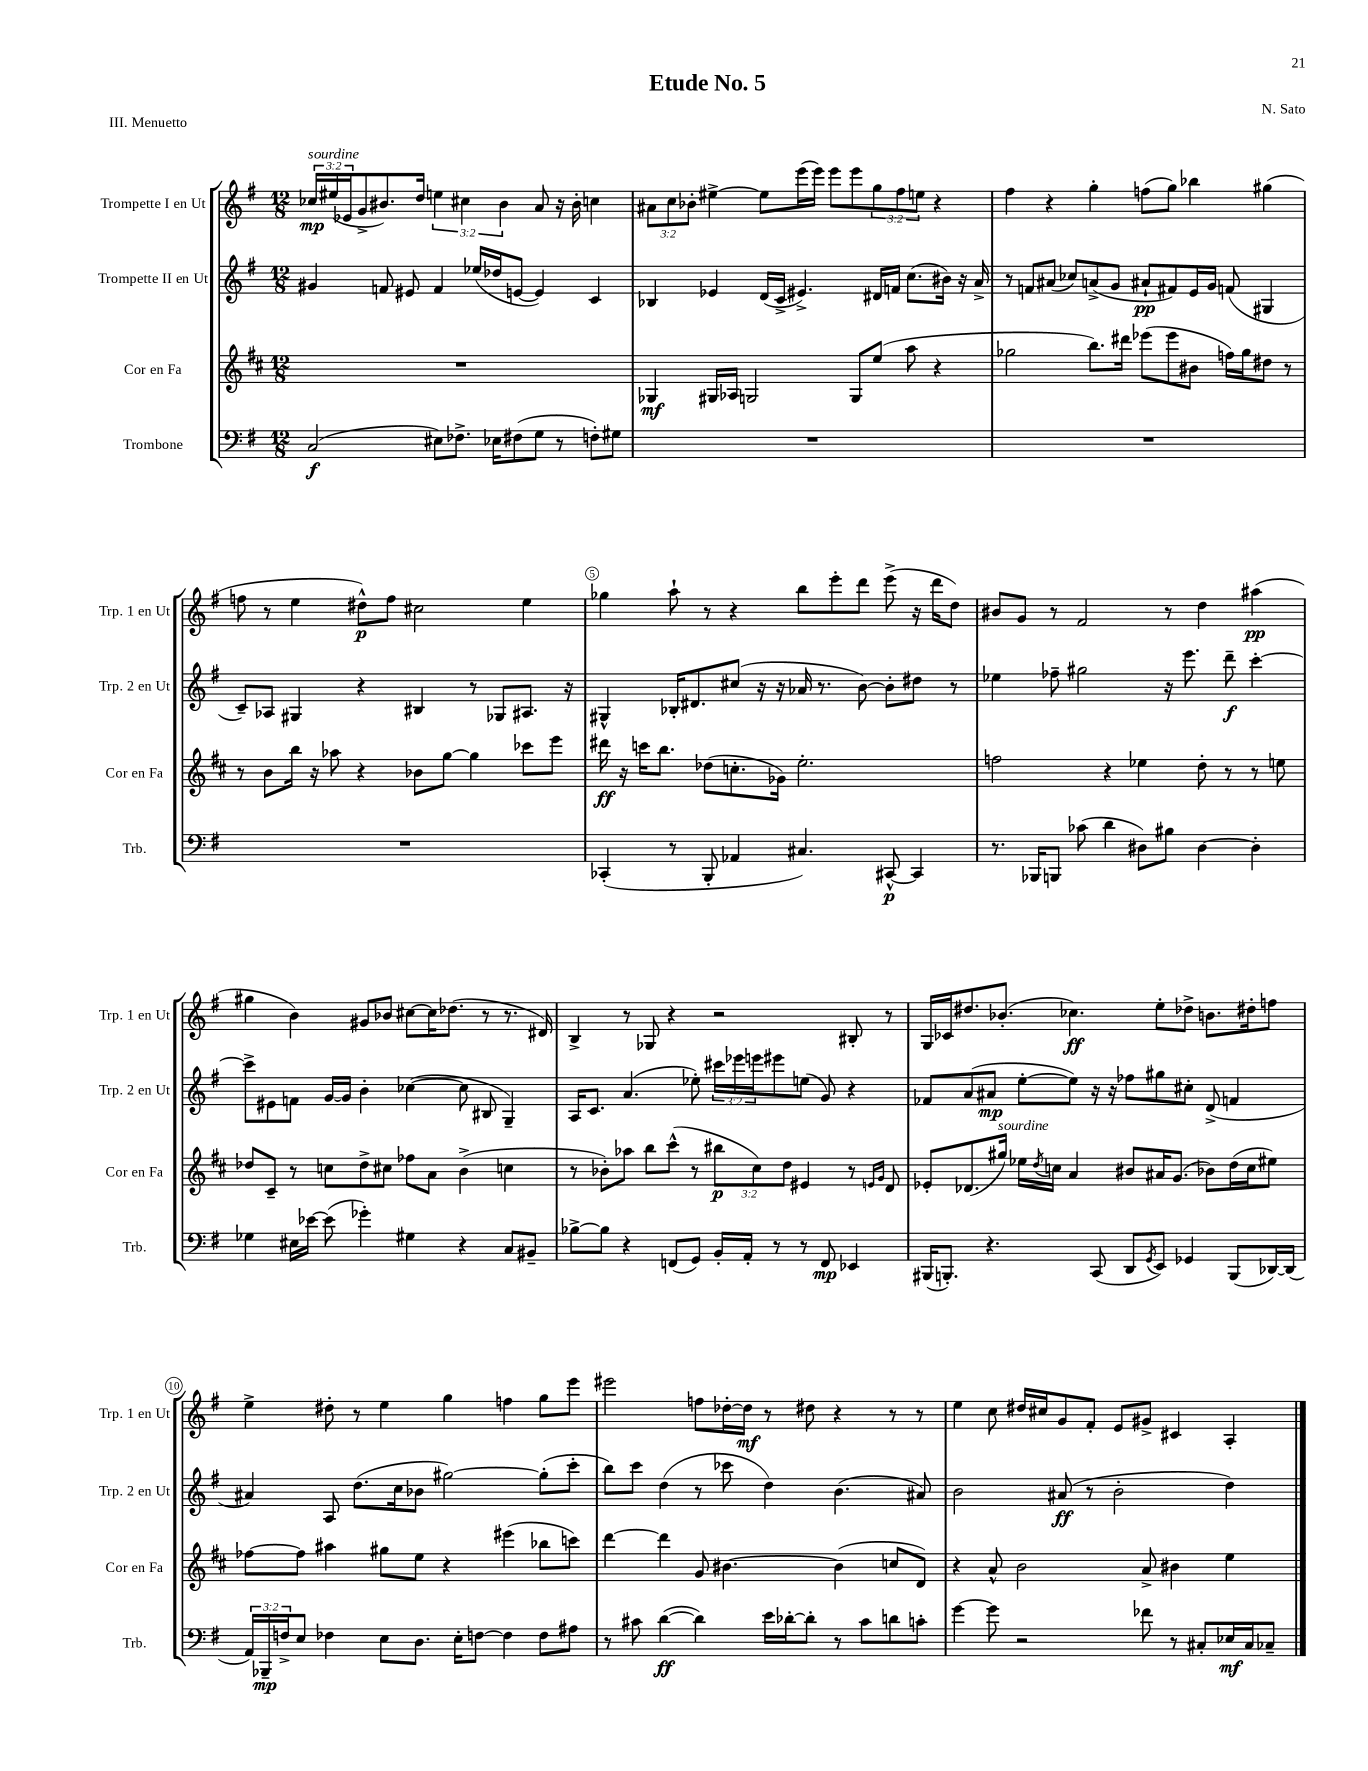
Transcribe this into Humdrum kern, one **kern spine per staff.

**kern	**dynam	**kern	**dynam	**kern	**dynam	**kern	**dynam
*part4	*part4	*part3	*part3	*part2	*part2	*part1	*part1
*staff4	*staff4	*staff3	*staff3	*staff2	*staff2	*staff1	*staff1
*I"Trombone	*	*I"Cor en Fa	*	*I"Trompette II en Ut	*	*I"Trompette I en Ut	*
*I'Trb.	*	*I'Cor en Fa	*	*I'Trp. 2 en Ut	*	*I'Trp. 1 en Ut	*
*clefF4	*	*clefG2	*	*clefG2	*	*clefG2	*
*k[f#]	*	*k[f#c#]	*	*k[f#]	*	*k[f#]	*
*M12/8	*	*M12/8	*	*M12/8	*	*M12/8	*
=1	=1	=1	=1	=1	=1	=1	=1
!	!	!	!	!	!	!LO:TX:a:i:t=sourdine	!
(2C/	f	1.r	.	4g#X/	.	24cc-X/LL	mp
.	.	.	.	.	.	(24ee#X/	.
.	.	.	.	.	.	24e-X/J	.
.	.	.	.	.	.	8g^/	.
.	.	.	.	8fn/	.	8.b#X/)	.
.	.	.	.	8e#X/	.	.	.
.	.	.	.	.	.	16dd/Jk	.
8E#X\L)	.	.	.	4f/	.	6een\	.
8.F-X^\J	.	.	.	.	.	.	.
.	.	.	.	.	.	6cc#X\	.
.	.	.	.	(16ee-X/LL	.	.	.
16E-X\KL	.	.	.	16dd-X/J	.	.	.
.	.	.	.	.	.	6b#\	.
(8F#X\	.	.	.	[8en/J	.	.	.
8G\J	.	.	.	4e/])	.	8a/	.
8r	.	.	.	.	.	16r	.
.	.	.	.	.	.	16b#'\	.
8Fn'\L)	.	.	.	4c/	.	4ccn\	.
8G#X\J	.	.	.	.	.	.	.
=2	=2	=2	=2	=2	=2	=2	=2
1.r	.	4G-X/	mf	4B-X/	.	12a#X\L	.
.	.	.	.	.	.	12cc\	.
.	.	.	.	.	.	12b-X'\J	.
.	.	16G#X/LL	.	4e-X/	.	[4ee#X^\	.
.	.	16A-X/JJ	.	.	.	.	.
.	.	2Gn/	.	.	.	.	.
.	.	.	.	(16d/LL	.	8ee#\L]	.
.	.	.	.	16c^/JJ	.	.	.
.	.	.	.	4.e#X^/)	.	(16eee\L	.
.	.	.	.	.	.	16eee\JJ)	.
.	.	.	.	.	.	8eee\L	.
.	.	8G/L	.	.	.	8eee\	.
.	.	(8ee/J	.	16d#X/LL	.	12gg\	.
.	.	.	.	16fn/JJ	.	.	.
.	.	.	.	.	.	12ff#\	.
.	.	8aa\	.	(8.cc\L	.	.	.
.	.	.	.	.	.	12een\J	.
.	.	4r	.	.	.	4r	.
.	.	.	.	16b#X\Jk)	.	.	.
.	.	.	.	16r	.	.	.
.	.	.	.	16a^/	.	.	.
=3	=3	=3	=3	=3	=3	=3	=3
1.r	.	2gg-X\	.	8r	.	4ff#\	.
.	.	.	.	8fn/L	.	.	.
.	.	.	.	(8a#X/J	.	4r	.
.	.	.	.	8cc-X/L)	.	.	.
.	.	8.bb\L)	.	(8an^/	.	4gg'\	.
.	.	.	.	8g/J	.	.	.
.	.	16ddd#X\Jk	.	.	.	.	.
.	.	(8eee-X\L	.	8a#X`/L	pp	(8ffn\L	.
.	.	8eee-\	.	8f#X/)	.	8gg\J)	.
.	.	8b#X\J	.	16e/L	.	4bb-X\	.
.	.	.	.	16g/JJ	.	.	.
.	.	16ffn\LL)	.	(8fn/	.	.	.
.	.	16gg-\J	.	.	.	.	.
.	.	8dd#X\J	.	4G#X/	.	(4gg#X\	.
.	.	8r	.	.	.	.	.
!!LO:LB:g=z
=4	=4	=4	=4	=4	=4	=4	=4
1.r	.	8r	.	8c~/L)	.	8ffn\	.
.	.	8b\L	.	8A-X/J	.	8r	.
.	.	16bb\Jk	.	4G#X/	.	4ee\	.
.	.	16r	.	.	.	.	.
.	.	8aa-X\	.	.	.	.	.
.	.	4r	.	4r	.	8dd#X^^\L)	p
.	.	.	.	.	.	8ff\J	.
.	.	8b-X\L	.	4B#X/	.	2cc#X\	.
.	.	[8gg\J	.	.	.	.	.
.	.	4gg\]	.	8r	.	.	.
.	.	.	.	8G-X/L	.	.	.
.	.	8ccc-X\L	.	8.A#X/J	.	4ee\	.
.	.	8eee\J	.	.	.	.	.
.	.	.	.	16r	.	.	.
=5	=5	=5	=5	=5	=5	=5	=5
(4CC-X'/	.	16ddd#X\	ff	4G#X^^/	.	4gg-X\	.
.	.	16r	.	.	.	.	.
.	.	16cccn\KL	.	.	.	.	.
.	.	8.bb\J	.	.	.	.	.
8r	.	.	.	16B-X'/KL	.	8aa`\	.
.	.	.	.	8.d#X/	.	.	.
8BBB'/	.	(8dd-X\L	.	.	.	8r	.
4AA-X/	.	8.ccn'\	.	(8cc#X/J	.	4r	.
.	.	.	.	16r	.	.	.
.	.	16g-X\Jk)	.	16r	.	.	.
4.C#X/)	.	2.ee'\	.	16a-X/	.	8bb\L	.
.	.	.	.	8.r	.	.	.
.	.	.	.	.	.	8eee'\	.
.	.	.	.	[8b\)	.	8ddd\J	.
[8CC#X^^/	p	.	.	8b'\L]	.	(8eee^\	.
4CC#/]	.	.	.	8dd#X\J	.	16r	.
.	.	.	.	.	.	16ddd\KL	.
.	.	.	.	8r	.	8dd\J)	.
=6	=6	=6	=6	=6	=6	=6	=6
8.r	.	2ffn\	.	4ee-X\	.	8b#X/L	.
.	.	.	.	.	.	8g/J	.
16BBB-X/KL	.	.	.	.	.	.	.
8BBBn/J	.	.	.	8ff-X~\	.	8r	.
(8c-X\	.	.	.	2gg#X\	.	2f#/	.
4d\	.	4r	.	.	.	.	.
8D#X\L)	.	4ee-X\	.	.	.	.	.
8B#X\J	.	.	.	16r	.	8r	.
.	.	.	.	8.eee\	.	.	.
[4D#\	.	8dd'\	.	.	.	4dd\	.
.	.	8r	.	8ddd~\	f	.	.
4D#'\]	.	8r	.	[4ccc'\	.	(4aa#X\	pp
.	.	8een\	.	.	.	.	.
!!LO:LB:g=z
=7	=7	=7	=7	=7	=7	=7	=7
4G-X\	.	8dd-X/L	.	8ccc^\L]	.	4gg#X\	.
.	.	8c#~/J	.	8e#X\	.	.	.
16E#X\LL	.	8r	.	8fn\J	.	4b\)	.
[16e-X\JJ	.	.	.	.	.	.	.
(8e-\]	.	8ccn\L	.	[16g/LL	.	.	.
.	.	.	.	16g/JJ]	.	.	.
4g-X'\)	.	8dd-^\	.	4b'\	.	8g#X/L	.
.	.	8cc#X\J	.	.	.	8b-X/J	.
4G#X\	.	8ff-X\L	.	([4cc-X\	.	[8cc#X\L	.
.	.	8a\J	.	.	.	16cc#\K]	.
.	.	.	.	.	.	(8.dd-X\J	.
4r	.	(4b^\	.	8cc-\]	.	.	.
.	.	.	.	8B#X/	.	8r	.
8C/L	.	4ccn\	.	4G~/)	.	8.r	.
8BB#X~/J	.	.	.	.	.	.	.
.	.	.	.	.	.	16d#X/)	.
=8	=8	=8	=8	=8	=8	=8	=8
[8B-X^\L	.	8r	.	16A/KL	.	4B^/	.
.	.	.	.	8.c/J	.	.	.
8B-\J]	.	8b-X'\L)	.	.	.	.	.
4r	.	8aa-X\J	.	(4.a/	.	8r	.
.	.	8bb\L	.	.	.	8G-X/	.
(8FFn/L	.	(8ccc#^^\J	.	.	.	4r	.
8GG/J)	.	8r	.	8ee-X'\)	.	.	.
16BB'/LL	.	12bb#X\L	p	24ccc#X\LL	.	2r	.
.	.	.	.	24eee-X\	.	.	.
16AA'/JJ	.	.	.	.	.	.	.
.	.	12cc#\)	.	24eeen\J	.	.	.
8r	.	.	.	8eee#X\	.	.	.
.	.	12dd\J	.	.	.	.	.
8r	.	4e#X/	.	(8een\J	.	.	.
8FF/	mp	.	.	8g/)	.	.	.
4EE-X/	.	8r	.	4r	.	8B#X'/	.
.	.	16qqen/LL	.	.	.	.	.
.	.	16qqg/JJ	.	.	.	.	.
.	.	8d/	.	.	.	8r	.
=9	=9	=9	=9	=9	=9	=9	=9
(16BBB#X/KL	.	8e-X'/L	.	8f-X/L	.	16G/LL	.
8.BBBn'/J)	.	.	.	.	.	16c-X/J	.
.	.	(8.d-X/	.	(8a/	.	8.dd#X/	.
4.r	.	.	.	8a#X/J	mp	.	.
!	!	!LO:TX:a:i:t=sourdine	!	!	!	!	!
.	.	16gg#X/Jk)	.	.	.	(8.b-X'/J	.
.	.	16ee-X\LL	.	[8ee'\L	.	.	.
.	.	8qdd/	.	.	.	.	.
.	.	16ccn\JJ	.	.	.	.	.
.	.	4a/	.	8ee\J])	.	4.cc-X\)	ff
(8CC/	.	.	.	16r	.	.	.
.	.	.	.	16r	.	.	.
8DD/L	.	8b#X/L	.	8ff-X\L	.	.	.
8qGG/	.	.	.	.	.	.	.
8EE/J)	.	16a#X/K	.	8gg#X\	.	8ee'\L	.
.	.	(8.g/J	.	.	.	.	.
4GG-X/	.	.	.	8cc#X'\J	.	8dd-X^\J	.
.	.	8b-X\L)	.	(8d^/	.	8.bn\L	.
(8BBB/L	.	(16dd\L	.	4fn/	.	.	.
.	.	16cc\J	.	.	.	16dd#X'\k	.
[16DD-X/L)	.	8ee#X\J)	.	.	.	8ffn\J	.
(16DD-/JJ]	.	.	.	.	.	.	.
!!LO:LB:g=z
=10	=10	=10	=10	=10	=10	=10	=10
24AA/LL)	.	[8ff-X\L	.	4a#X/)	.	4ee^\	.
24BBB-X~/	mp	.	.	.	.	.	.
24Fn^/J	.	.	.	.	.	.	.
8E/J	.	8ff-\J]	.	.	.	.	.
4F-X\	.	4aa#X\	.	8A/	.	8dd#X'\	.
.	.	.	.	(8.dd\L	.	8r	.
8E\L	.	8gg#X\L	.	.	.	4ee\	.
.	.	.	.	16cc\k	.	.	.
8.D\J	.	8ee\J	.	8b-X\J	.	.	.
.	.	4r	.	[2gg#X\)	.	4gg\	.
16E'\KL	.	.	.	.	.	.	.
[8Fn\J	.	.	.	.	.	.	.
4F\]	.	(4eee#X\	.	.	.	4ffn\	.
8F\L	.	8bb-X\L	.	(8gg#'\L]	.	8gg\L	.
8A#X\J	.	8cccn\J)	.	8ccc'\J	.	8eee\J	.
=11	=11	=11	=11	=11	=11	=11	=11
8r	.	[4ddd\	.	8bb\L)	.	2eee#X\	.
8c#X\	.	.	.	8ccc\J	.	.	.
([4d\	ff	4ddd\]	.	(4dd\	.	.	.
4d\])	.	8g/	.	8r	.	8ffn\L	.
.	.	[4.b#X\	.	8ccc-X\	.	[16dd-X'\L	.
.	.	.	.	.	.	16dd-\JJ]	mf
16e\LL	.	.	.	4dd\)	.	8r	.
[16d-X'\J	.	.	.	.	.	.	.
8d-'\J]	.	.	.	.	.	8dd#X\	.
8r	.	(4b#\]	.	(4.b\	.	4r	.
8c#\L	.	.	.	.	.	.	.
8dn\	.	8ccn/L	.	.	.	8r	.
8cn'\J	.	8d/J)	.	8a#X/)	.	8r	.
=12	=12	=12	=12	=12	=12	=12	=12
[4g\	.	4r	.	2b\	.	4ee\	.
8g\]	.	8a^^/	.	.	.	8cc\	.
2r	.	2b\	.	.	.	16dd#X/LL	.
.	.	.	.	.	.	16cc#X/J	.
.	.	.	.	(8a#X/	ff	8g/	.
.	.	.	.	8r	.	8f#'/J	.
.	.	.	.	2b'\	.	8e/L	.
8f-X\	.	8a^/	.	.	.	8g#X^/J	.
8r	.	4b#X\	.	.	.	4c#X/	.
8C#X'/L	.	.	.	.	.	.	.
16E-X/L	mf	4ee\	.	4dd\)	.	4A'/	.
16C#/J	.	.	.	.	.	.	.
8C-X~/J	.	.	.	.	.	.	.
==	==	==	==	==	==	==	==
*-	*-	*-	*-	*-	*-	*-	*-
